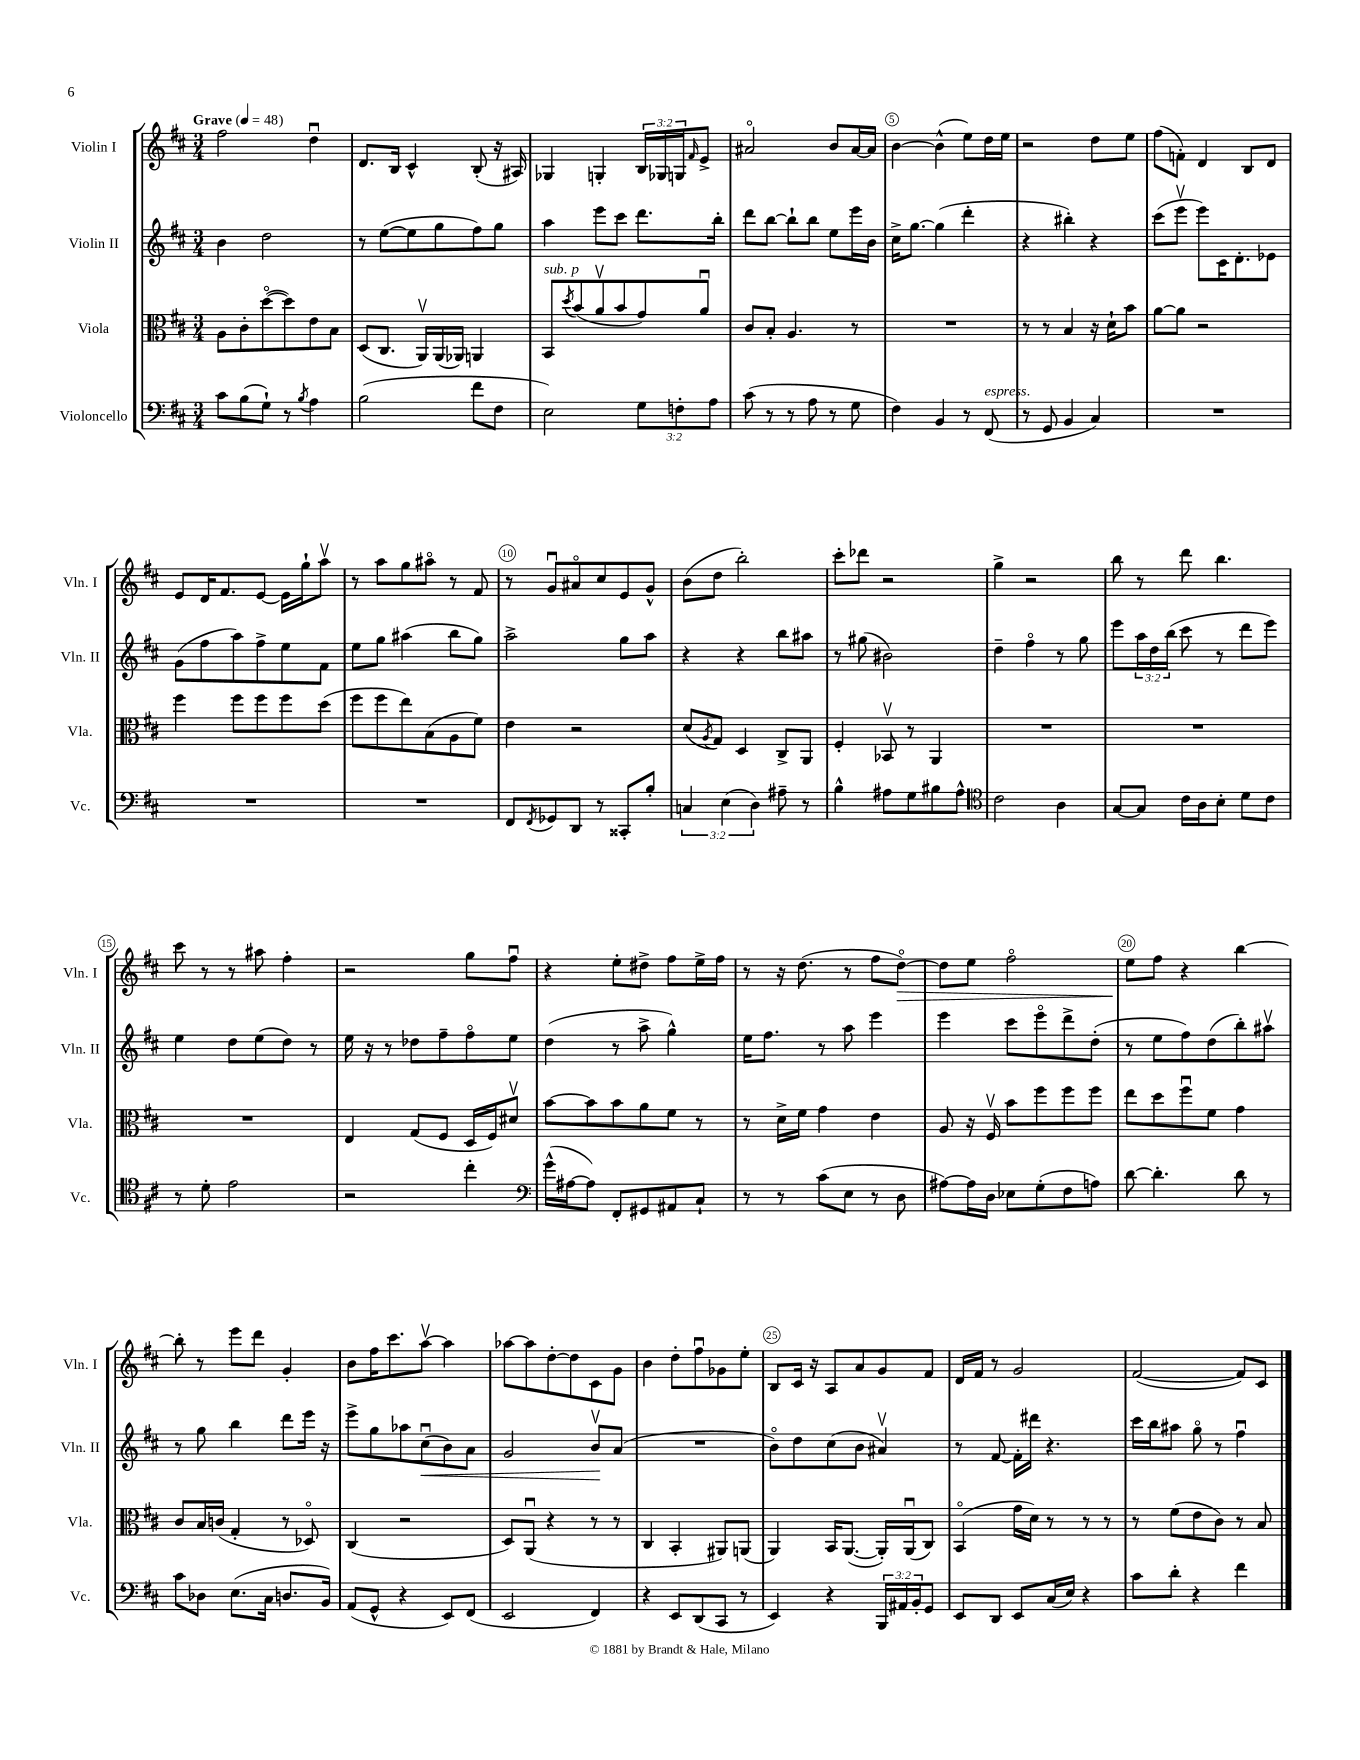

**kern	**kern	**kern	**kern
*staff4	*staff3	*staff2	*staff1
*clefF4	*clefC3	*clefG2	*clefG2
*k[f#c#]	*k[f#c#]	*k[f#c#]	*k[f#c#]
*M3/4	*M3/4	*M3/4	*M3/4
*MM48	*MM48	*MM48	*MM48
8c#\L	8A\L	4b\	2ff#\
(8B\	8c#'\	.	.
8G`\J)	([8ddo\	2dd\	.
8r	8dd\])	.	.
8qB/	.	.	.
4A\	8e\	.	4ddu\
.	8B\J	.	.
=	=	=	=
(2B\	(8D/L	8r	8.d/L
.	8.C#/J	([8ee\L	.
.	.	.	16B/Jk
.	.	8ee\]	4c#^^/
.	16AAv/LL)	.	.
.	(16AA/	8gg\	.
.	16AA-/JJ)	.	.
8f#\L	4AA/	8ff#\)	(8B'/
8F#\J	.	8gg\J	16r
.	.	.	16A#/)
=	=	=	=
2E\)	8BB/L	4aa\	4G-/
.	8qdd/	.	.
.	(8b/	.	.
.	8av/	8eee\L	4G'/
.	8b/	8ccc#\J	.
12G\L	8g/)	8.ddd\L	24B/LL
.	.	.	24G-/
12F'\	.	.	24G/J
.	.	.	16qqf#/
.	8au/J	.	8e^/J
12A\J	.	.	.
.	.	16bb'\Jk	.
=	=	=	=
(8c#\	8c#/L	8ddd\L	2a#o/
8r	8B'/J	[8bb\J	.
8r	4.A/	8bb`\]L	.
8A\	.	8bb\J	.
8r	.	8ee\L	8b/L
8G\	8r	16eee\L	[16a#/L
.	.	16b\JJ	16a#/]JJ
=	=	=	=
4F#\)	2.r	16cc#^\LK	[4b\
.	.	[8.gg\J	.
4BB/	.	(4gg\]	(4b^^\]
8r	.	4ddd'\	8ee\L)
(8FF#/	.	.	16dd\L
.	.	.	16ee\JJ
=	=	=	=
8r	8r	4r	2r
8GG/	8r	.	.
4BB/	4B/	4bb#'\)	.
4C#/)	16r	4r	8dd\L
.	16d`\LK	.	.
.	8b\J	.	8ee\J
=	=	=	=
2.r	[8a\L	(8ccc#\L	(8ff#\L
.	8a\]J	8eeev\J	8f'\J)
.	2r	8eee\L)	4d/
.	.	16c#\K	.
.	.	8.d'\	.
.	.	.	8B/L
.	.	8e-\J	8d/J
=	=	=	=
2.r	4ff#\	(8g\L	8e/L
.	.	8ff#\	16d/K
.	.	.	8.f#/
.	8ff#\L	8aa\)	.
.	8ff#\	8ff#^\	[8e/J
.	8ff#\	8ee\	16e\]LL
.	.	.	16gg`\J
.	(8dd\J	8f#\J	8aav\J
=	=	=	=
2.r	8ff#\L	8ee\L	8r
.	8ff#\	8gg\J	8aa\L
.	8ee\)	(4aa#\	8gg\
.	(8B\	.	8aa#o\J
.	8A\	8bb\L	8r
.	8f#\J)	8gg\J)	8f#/
=	=	=	=
8FF#/L	4e\	2aa^\	8r
8qFF#/	.	.	.
8GG-/	.	.	8gu/L
8DD/J	2r	.	8a#o/
8r	.	.	8cc#/
8CC##'/L	.	8gg\L	8e/
8B'/J	.	8aa\J	8g^^/J
=	=	=	=
6C/	(8d/L	4r	(8b\L
.	8qA/	.	.
.	8G/J)	.	8dd\J
(6E\	.	.	.
.	4D/	4r	2bb'\)
6D\)	.	.	.
8A#~\	8C#^/L	8bb\L	.
8r	8AA/J	8aa#\J	.
=	=	=	=
4B^^\	4F#'/	8r	8ccc#'\L
.	.	(8gg#\	8ddd-\J
8A#\L	8BB-v/	2b#\)	2r
8G\	8r	.	.
8B#\	4AA/	.	.
8A#^^\J	.	.	.
=	=	=	=
*clefC4	*	*	*
2c#\	2.r	4dd~\	4gg^\
.	.	4ff#o\	2r
4A\	.	8r	.
.	.	8gg\	.
=	=	=	=
[8G/L	2.r	8eee\L	8bb\
8G/]J	.	24aa\L	8r
.	.	24dd\	.
.	.	(24bb\JJ	.
16c#\LL	.	8ccc#\	8ddd\
16A\J	.	.	.
8B'\J	.	8r	4.bb\
8d\L	.	8ddd\L	.
8c#\J	.	8eee\J)	.
=	=	=	=
8r	2.r	4ee\	8ccc#\
8d'\	.	.	8r
2e\	.	8dd\L	8r
.	.	(8ee\	8aa#\
.	.	8dd\J)	4ff#'\
.	.	8r	.
=	=	=	=
2r	4E/	16ee\	2r
.	.	16r	.
.	.	8r	.
.	(8G/L	8dd-\L	.
.	8F#/J	8ff#~\	.
4cc#'\	16D/LL	8ff#o\	8gg\L
.	16F#/J)	.	.
.	8d#v/J	8ee\J	8ff#u\J
=	=	=	=
*clefF4	*	*	*
(16g^^\LL	[8b\L	(4dd\	4r
[16A#\J	.	.	.
8A#\]J)	8b\]	.	.
8FF#'/L	8b\	8r	8ee'\L
8GG#/	8a\	8aa^\	8dd#^\J
8AA#/	8f#\J	4gg^^\)	8ff#\L
8C#`/J	8r	.	16ee^\L
.	.	.	16ff#\JJ
=	=	=	=
8r	8r	16ee\LK	8r
.	.	8.ff#\J	.
8r	16d^\LL	.	16r
.	16f#\JJ	.	(8.dd\
(8c#\L	4g\	8r	.
8E\J	.	8aa\	8r
8r	4e\	4eee\	8ff#\L
8D\	.	.	[8ddo\J)
=	=	=	=
[8A#\L)	8A/	4eee\	8dd\]L
16A#\]L	16r	.	8ee\J
16D\JJ	16F#v/	.	.
8E-\L	8b\L	8ccc#\L	2ff#o\
(8G'\	8ff#\	8eeeo\	.
8F#\	8ff#\	8ddd^\	.
8A\J)	8ff#\J	(8dd'\J	.
=	=	=	=
[8d\	8ee\L	8r	8ee\L
4.d'\]	8dd\	8ee\L	8ff#\J
.	8ff#u\	8ff#\)	4r
.	8f#\J	(8dd\	.
8d\	4g\	8bb'\)	[4bb\
8r	.	8aa#v\J	.
=	=	=	=
8c#\L	8c#/L	8r	8bb'\]
8D-\J	16B/L	8gg\	8r
.	(16c/JJ	.	.
(8.E\L	4G'/	4bb\	8eee\L
.	.	.	8ddd\J
16C#\Jk	.	.	.
8.D/L	8r	8ddd\L	4g'/
.	8D-o/)	16eee\Jk	.
16BB/Jk)	.	16r	.
=	=	=	=
(8AA/L	(4C#/	8eee^\L	8b\L
8GG^^/J	.	8gg\	16ff#\K
.	.	.	8.ccc#\
4r	2r	8aa-\	.
.	.	(8cc#u\	[8aav\J
8EE/L)	.	8b\)	4aa\]
(8FF#/J	.	8a\J	.
=	=	=	=
2EE/	8D/L)	2g/	[8aa-\L
.	(8AAu/J	.	8aa-\]
.	4r	.	[8dd'\
.	.	.	8dd\]
4FF#/)	8r	8bv/L	8c#\
.	8r	(8a/J	8g\J
=	=	=	=
4r	4C#/	2.r	4b\
8EE/L	4BB'/	.	8dd'\L
(8DD/	.	.	8ff#u\
8CC#/J	8AA#/L)	.	8g-\
8r	(8AA/J	.	8ee'\J
=	=	=	=
4EE/)	4AA/)	8bo\L)	8B/L
.	.	8dd\	16c#/Jk
.	.	.	16r
4r	16BB/LK	(8cc#\	8A/L
.	([8.AA/J	.	.
.	.	8b\J	8a/
24BBB/LL	16AA'/]LL)	4a#v/)	8g/
24AA#/	.	.	.
.	(16AAu/J	.	.
24BB'/J	.	.	.
8GG/J	8C#/J)	.	8f#/J
=	=	=	=
8EE/L	(4BBo/	8r	16d/LL
.	.	.	16f#/JJ
8DD/J	.	[8f#/	8r
8EE/L	16g\LL	16f#'\]LL	2g/
.	16d\JJ)	16ddd#\JJ	.
(16C#/L	8r	4.r	.
16E/JJ)	.	.	.
4r	8r	.	.
.	8r	.	.
=	=	=	=
8c#\L	8r	16ccc#\LL	([2f#/
.	.	16bb\J	.
8d'\J	(8f#\L	8aa#\J	.
4r	8e\	8ggo\	.
.	8c#\J)	8r	.
4f#\	8r	4ff#u\	8f#/]L)
.	8B/	.	8c#/J
==	==	==	==
*-	*-	*-	*-
